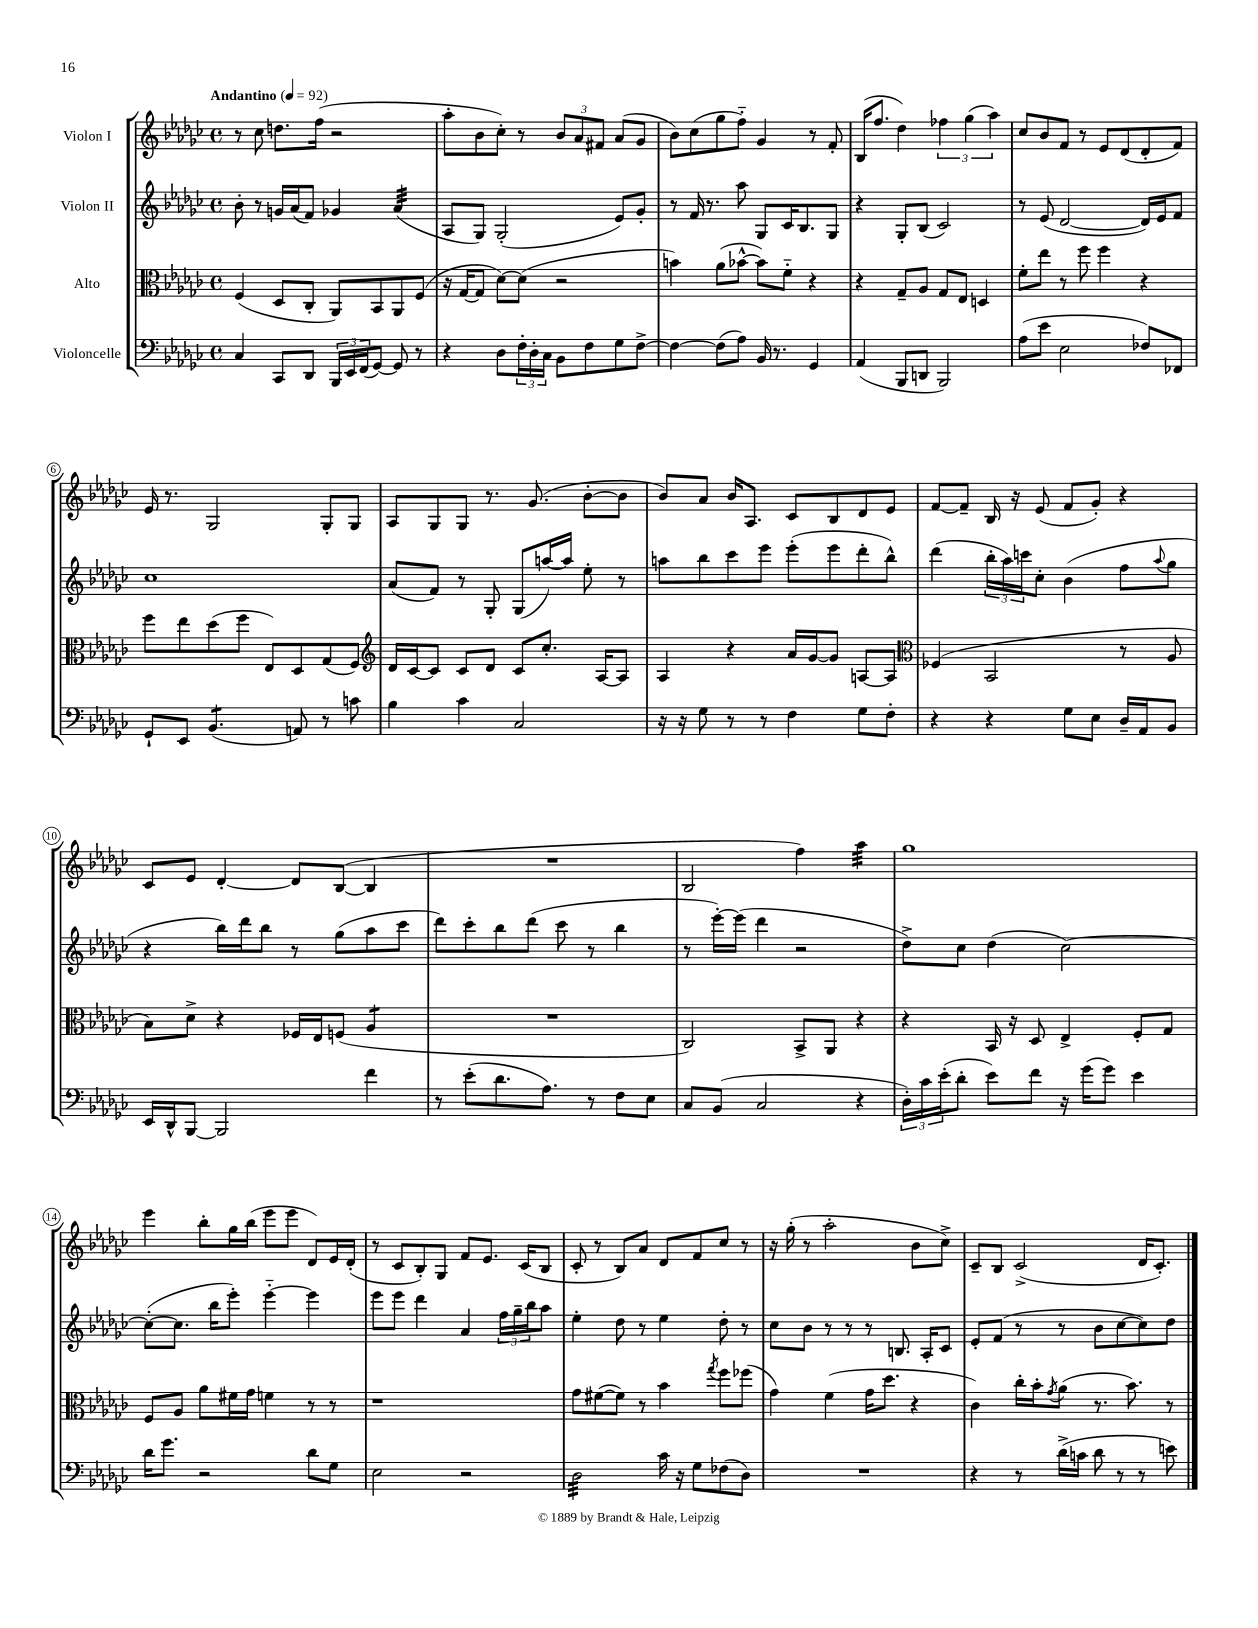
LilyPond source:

<<
\new StaffGroup <<
\new Staff = "s0" \with { instrumentName = "Violon I" } {
    \clef treble \key ges \major \defaultTimeSignature \time 4/4 \tempo "Andantino" 4 = 92
    r8 ces''8 d''8. f''16( r2 |
    aes''8-. bes'8 ces''8-.) r8 \tuplet 3/2 { bes'8 aes'8 fis'8 } aes'8( ges'8 |
    bes'8) ces''8( ges''8 f''8-_) ges'4 r8 f'8-. |
    bes16( f''8. des''4) \tuplet 3/2 { fes''4 ges''4( aes''4) } |
    ces''8 bes'8 f'8 r8 ees'8 des'8( des'8-. f'8) |
    ees'16 r8. ges2 ges8-. ges8 |
    aes8 ges8 ges8 r8. ges'8.( bes'8~-. bes'8 |
    bes'8) aes'8 bes'16 aes8. ces'8 bes8 des'8 ees'8 |
    f'8~ f'8-- bes16 r16 ees'8( f'8 ges'8-.) r4 |
    ces'8 ees'8 des'4~-. des'8 bes8~( bes4 |
    R1 |
    bes2 f''4) aes''4:32 |
    ges''1 |
    ees'''4 bes''8-. ges''16 bes''16( ees'''8 ees'''8 des'8) ees'16 des'16-.( |
    r8 ces'8 bes8-.) ges8 f'8 ees'8. ces'16( bes8 |
    ces'8-. r8 bes8) aes'8 des'8 f'8 ces''8 r8 |
    r16 ges''16-.( r8 aes''2-. bes'8 ces''8->) |
    ces'8-- bes8 ces'2->( des'16 ces'8.-.) \bar "|." |
}
\new Staff = "s1" \with { instrumentName = "Violon II" } {
    \clef treble \key ges \major \defaultTimeSignature \time 4/4
    bes'8-. r8 g'16 aes'16( f'8) ges'4 aes'4:32( |
    aes8 ges8) ges2-.( ees'8) ges'8-. |
    r8 f'16 r8. aes''8 ges8 ces'16 bes8. ges8 |
    r4 ges8-. bes8( ces'2) |
    r8 ees'8( des'2~ des'16) ees'16 f'8 |
    ces''1 |
    aes'8( f'8) r8 ges8-. ges8( a''16~) a''16 ees''8-. r8 |
    a''8 bes''8 ces'''8 ees'''8 ees'''8-.( ees'''8 des'''8-. bes''8-^) |
    des'''4( \tuplet 3/2 { bes''16-. aes''16) c'''16 } ces''8-. bes'4( f''8 \appoggiatura { aes''8 } ges''8 |
    r4 bes''16) des'''16 bes''8 r8 ges''8( aes''8 ces'''8 |
    des'''8) ces'''8-. bes''8 des'''8( ces'''8 r8 bes''4 |
    r8 ees'''16~-.) ees'''16( des'''4 r2 |
    des''8->) ces''8 des''4( ces''2~) |
    ces''8~-.( ces''8. bes''16 ees'''8-.) ees'''4~-_ ees'''4 |
    ees'''8 ees'''8 des'''4 aes'4 \tuplet 3/2 { f''16 ges''16-- bes''16 } aes''8 |
    ees''4-. des''8 r8 ees''4 des''8-. r8 |
    ces''8 bes'8 r8 r8 r8 b8. aes16-. ces'8 |
    ees'8-. f'8( r8 r8 bes'8 ces''8~ ces''8) des''8 \bar "|." |
}
\new Staff = "s2" \with { instrumentName = "Alto" } {
    \clef alto \key ges \major \defaultTimeSignature \time 4/4
    f4( des8 ces8-. aes,8) bes,8 aes,8 f8( |
    r16 ges16~ ges8 des'8~) des'8( r2 |
    b'4) aes'8( bes'8~-^ bes'8) f'8-_ r4 |
    r4 ges8-- aes8 ges8 ees8 d4 |
    f'8-. ees''8 r8 f''8 f''4 r4 |
    f''8 ees''8 des''8( f''8 ees8) des8 ges8( f8) |
    \clef treble des'16 ces'16~ ces'8 ces'8 des'8 ces'8 ces''8.-. aes16~ aes8 |
    aes4 r4 aes'16 ges'16~ ges'8 a8~ a8 |
    \clef alto fes4( bes,2 r8 aes8 |
    bes8) des'8-> r4 fes16 ees16 f8( aes4:8 |
    R1 |
    ces2) bes,8-> aes,8 r4 |
    r4 bes,16 r16 des8 ees4-> f8-. ges8 |
    f8 aes8 aes'8 fis'16 ges'16 f'4 r8 r8 |
    r1 |
    ges'8 fis'8~( fis'8) r8 bes'4 \acciaccatura { ges''8 } f''8 fes''8( |
    ges'4) f'4( ges'16 des''8. r4 |
    ces'4) ces''16-. bes'16-. \acciaccatura { ges'8 } aes'8( r8. bes'8.) r8 \bar "|." |
}
\new Staff = "s3" \with { instrumentName = "Violoncelle" } {
    \clef bass \key ges \major \defaultTimeSignature \time 4/4
    ces4 ces,8 des,8 \tuplet 3/2 { bes,,16 ees,16 f,16( } ges,8~) ges,8 r8 |
    r4 des8 \tuplet 3/2 { f16-. des16-. ces16 } bes,8 f8 ges8 f8~-> |
    f4~ f8( aes8) bes,16 r8. ges,4 |
    aes,4( bes,,8 d,8 bes,,2) |
    aes8( ees'8 ees2 fes8) fes,8 |
    ges,8-! ees,8 bes,4.:8( a,8) r8 c'8 |
    bes4 ces'4 ces2 |
    r16 r16 ges8 r8 r8 f4 ges8 f8-. |
    r4 r4 ges8 ees8 des16-- aes,16 bes,8 |
    ees,16 des,16-^ bes,,8~ bes,,2 f'4 |
    r8 ees'8-.( des'8. aes8.) r8 f8 ees8 |
    ces8 bes,8( ces2 r4 |
    \tuplet 3/2 { des16-.) ces'16 ees'16-.( } des'8-. ees'8) f'8 r16 ges'16( ges'8) ees'4 |
    des'16 ges'8. r2 des'8 ges8 |
    ees2 r2 |
    des2:32 ces'16 r16 ges8 fes8( des8) |
    R1 |
    r4 r8 des'16->( c'16 des'8 r8 r8 e'8) \bar "|." |
}
>>
>>
\layout { \context { \Score \override BarNumber.stencil = #(make-stencil-circler 0.1 0.3 ly:text-interface::print) } }
